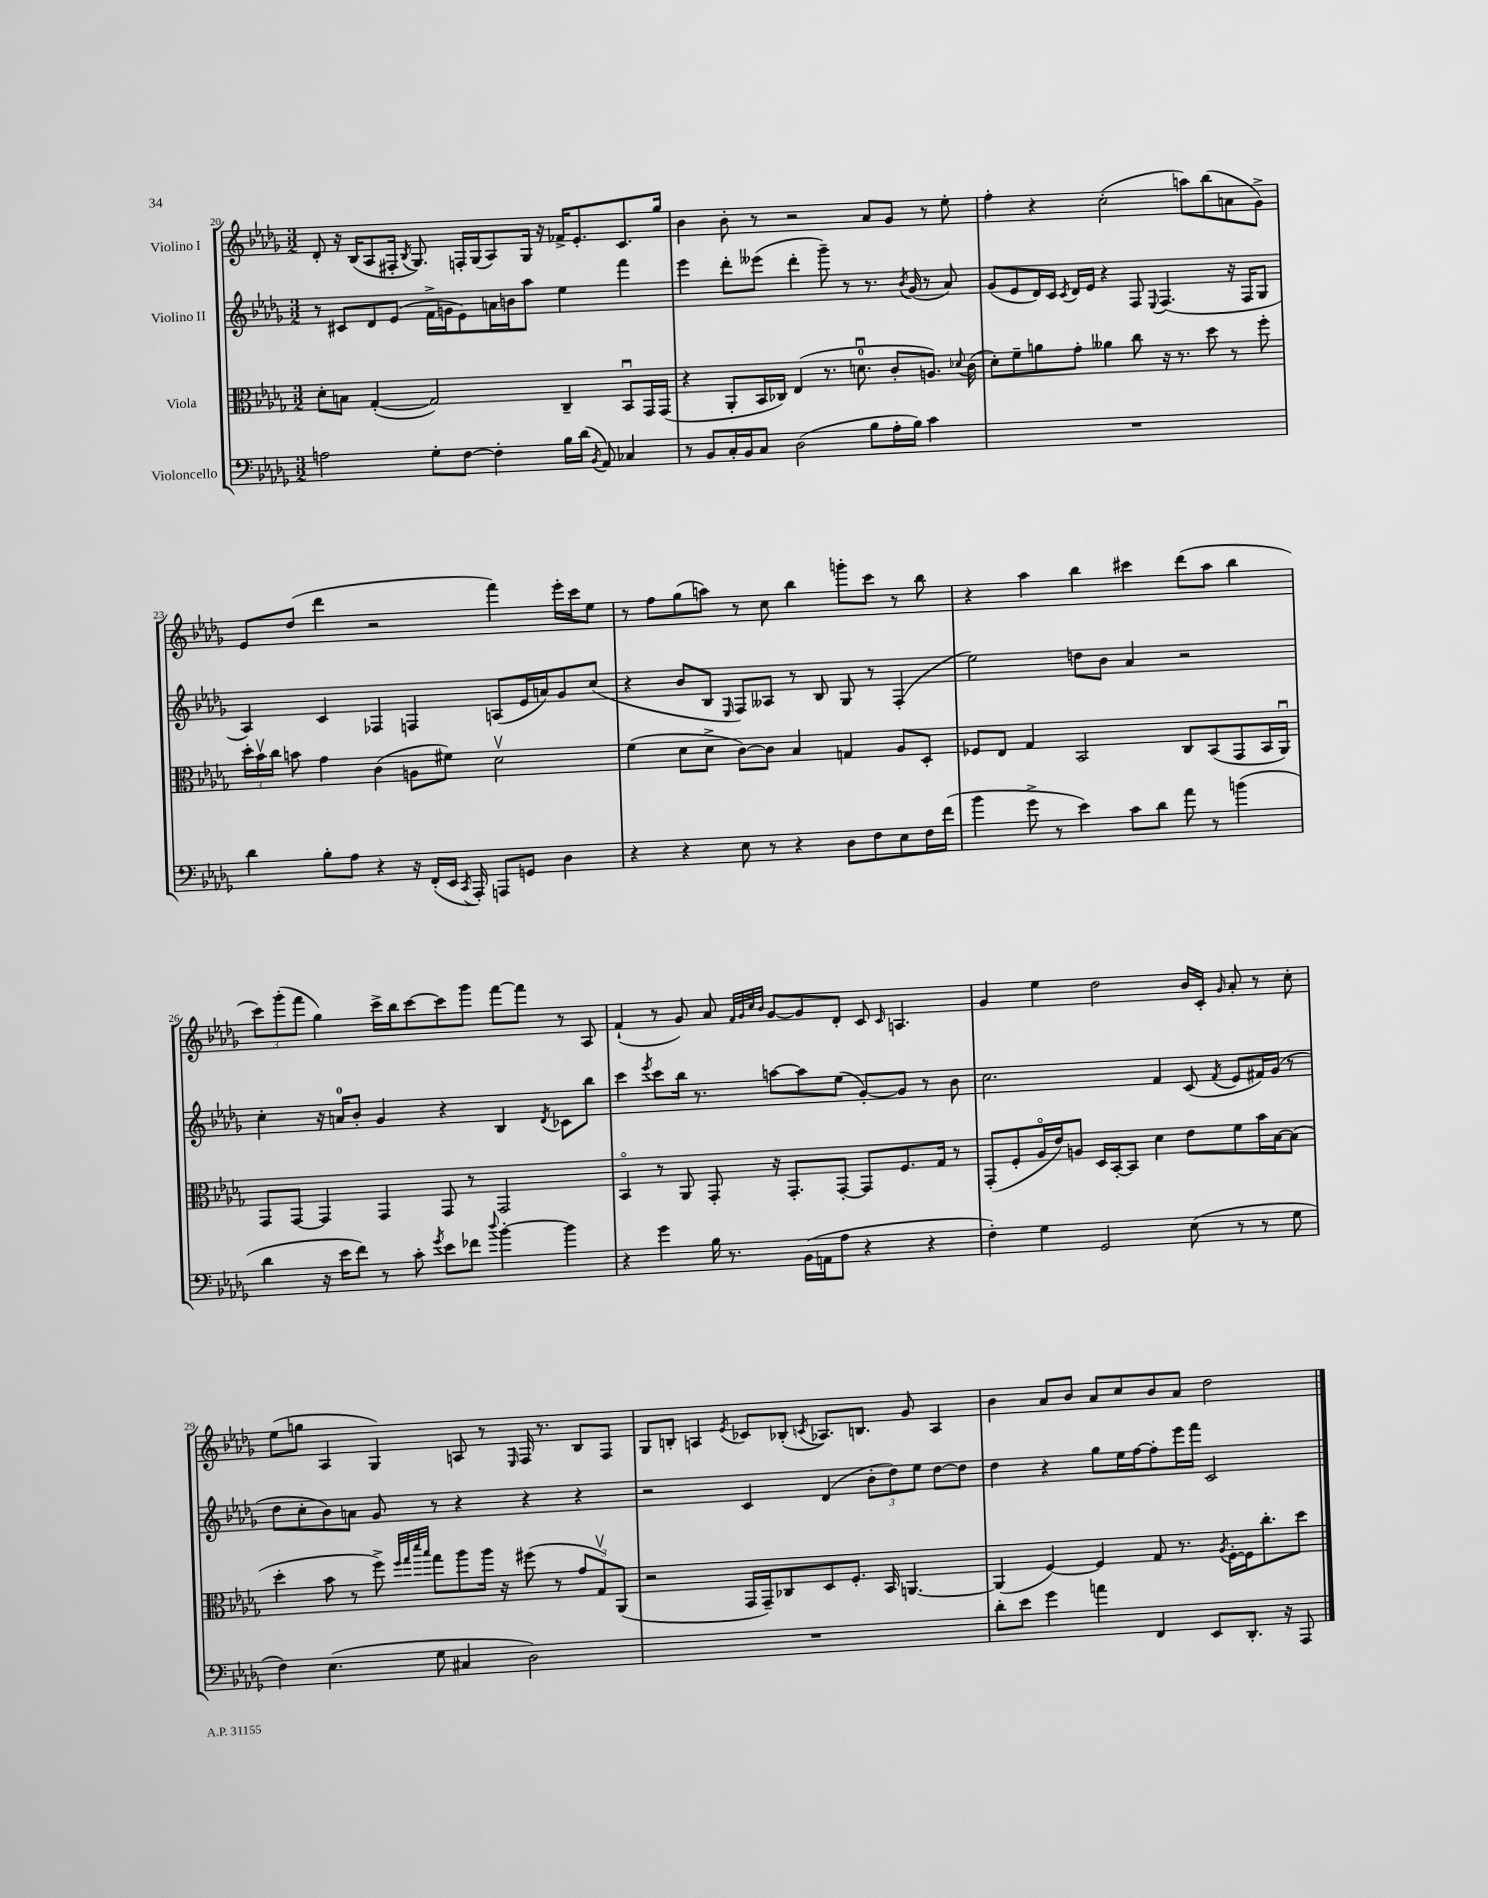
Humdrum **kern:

**kern	**kern	**kern	**kern
*part4	*part3	*part2	*part1
*staff4	*staff3	*staff2	*staff1
*I"Violoncello	*I"Viola	*I"Violino II	*I"Violino I
*clefF4	*clefC3	*clefG2	*clefG2
*k[b-e-a-d-g-]	*k[b-e-a-d-g-]	*k[b-e-a-d-g-]	*k[b-e-a-d-g-]
*M3/2	*M3/2	*M3/2	*M3/2
=20	=20	=20	=20
2An\	8d-'\L	8r	8d-'/
.	8Bn\J	8c#X/L	16r
.	.	.	(16B-/KL
.	([4G-'/	8d-/	8A-/
.	.	(8e-/J	16F#X'/Jk
.	.	.	8qB-/
.	.	.	8.G-/)
8G-'\L	2G-/])	16f^\LL	.
.	.	16gn\J	.
[8F\J	.	8e-\)	16Fn'/LL
.	.	.	(16G-/J
4F'\]	.	16an\L	8A-/)
.	.	16bn\J	.
.	.	8aa-\J	16G-/Jk
.	.	.	16r
16B-\LL	4C~/	4ee-\	16f-X^/KL
(16d-\JJ	.	.	8.e-'/
8qBB-/	.	.	.
8AA-/)	.	.	.
4C-X/	8BB-u/L	4fff\	8.c/
.	16GG-/L	.	.
.	(16GG-/JJ	.	16gg-/Jk
=21	=21	=21	=21
8r	4r	4eee-\	4b-\
8BB-/L	.	.	.
16C'/L	8AA-'/L	8ddd-'\L	8b-'\
16BB-/J	.	.	.
8C/J	16BB-/L	(8eee--X\J	8r
.	16C-X/JJ)	.	.
(2D-\	(4E-/	4ddd-'\	2r
.	8.r	8ggg-~\)	.
.	.	8r	.
.	8.dnu\	.	.
8B-\L	.	8.r	8a-/L
16A-'\L	8c'/L	.	8g-/J
.	.	8qb-/	.
16B-\JJ)	.	(16g-/	.
4c\	8.An/J)	8r	8r
.	.	8a-/)	8ee-'\
.	8qqd-X/	.	.
.	(16c\	.	.
=22	=22	=22	=22
1.r	8d-'\L)	(8g-/L	4ff'\
.	8f~\	8e-/	.
.	8an\	16d-/L)	4r
.	.	16c/JJ	.
.	.	8qc/	.
.	8g-'\J	16d-/LL	.
.	.	16e-/JJ	.
.	4a--X\	4r	(2cc'\
.	8cc\	8F/	.
.	.	8qqE-/	.
.	16r	(4.F/	.
.	8.r	.	.
.	.	.	8aan\L)
.	8dd-\	.	(8bb-\
.	8r	16r	8an\
.	.	16F/KL	.
.	8ff'\	8G-/J	8g-^\J)
!!LO:LB:g=z
=23	=23	=23	=23
4d-\	24dd-'\LL	4A-/)	8e-/L
.	24b-v\	.	.
.	24cc\JJ	.	.
.	8bn\	.	(8dd-/J
8B-'\L	4g-\	4c/	4ddd-\
8A-\J	.	.	.
4r	(4c\	4F-X/	2r
16r	8An\L	4Fn/	.
(16FF'/LL	.	.	.
16EE-/JJ	8f#X\J)	.	.
8qCC/	.	.	.
16AAA-'/)	.	.	.
8AAAn/L	2d-v\	(8An/L	4fff\)
8GGn/J	.	16e-/L	.
.	.	16an/J)	.
4D-\	.	8g-/	16eee-'\LL
.	.	.	16ccc\J
.	.	(8cc/J	8ee-\J
=24	=24	=24	=24
4r	(4f\	4r	8r
.	.	.	8ff\L
4r	8d-\L	8b-/L	(8gg-\
.	8d-^\J	8B-/J	8aan\J)
.	.	16qqE-/	.
8E-\	[8c\L)	8F/L)	8r
8r	8c\J]	8A--X/J	8cc\
4r	4B-/	8r	4bb-\
.	.	8B-/	.
8D-\L	4Gn/	8G-/	8gggn'\L
8F\	.	8r	8ccc\J
8E-\	8A-/L	(4F'/	8r
16F\L	8D-'/J	.	8bb-\
(16f\JJ	.	.	.
=25	=25	=25	=25
4b-\	8F-X/L	2ee-\)	4r
.	8E-/J	.	.
8g-^\	4G-/	.	4aa-\
8r	.	.	.
4e-\)	2BB-/	8ddn\L	4bb-\
.	.	8b-\J	.
8c\L	.	4a-/	4ccc#X\
8d-\J	.	.	.
8a-\	8C/L	2r	(8ddd-\L
8r	(8BB-/	.	8aa-\J
(4bn\	8GG-/	.	4bb-\
.	16BB-/L	.	.
.	16AA-u/JJ)	.	.
!!LO:LB:g=z
=26	=26	=26	=26
4d-\	8GG-/L	4cc'\	12ccc\L)
.	.	.	(12ggg-'\
.	[8GG-/J	.	.
.	.	.	12fff\J
16r	4GG-/]	16r	4gg-\)
16e-\KL	.	16an/KL	.
8f\J)	.	8b-'/J	.
8r	4GG-/	4g-/	16ccc^\LL
.	.	.	16bb-\J
8c'\	.	.	[8ccc\
8qg-/	.	.	.
8e-\L	8GG-/	4r	8ccc\]
8f-X\J	8r	.	8ggg-\J
8qqdd-/	.	.	.
[4b-'\	2GG-/	4B-/	[8fff\L
.	.	.	8fff\J]
.	.	8qd-/	.
4b-\]	.	8c-X\L	8r
.	.	8bb-\J	8A-/
=27	=27	=27	=27
4r	4BB-/	4ccc\	(4f`/
.	.	8qeee-/	.
4g-\	8r	8ccc\L	8r
.	8AA-/	16bb-\Jk	8g-/)
.	.	8.r	.
16B-\	8GG-'/	.	8a-/
8.r	.	.	.
.	.	.	32qqf/LLL
.	.	.	32qqg-/
.	.	.	32qqcc/
.	.	.	32qqb-/JJJ
.	16r	[8aan\L	[8g-/L
.	8.GG-'/L	.	.
(16BB-\LL	.	8aa\]	8g-/]
16AAn\J	.	.	.
8A-\J	[8GG-'/J	(8ee-\J	8d-'/J
4r	8GG-/L]	[8g-'/L)	8c/
.	.	.	16qqc/
.	8.F/	8g-/J]	4.An/
4r	.	8r	.
.	16G-/Jk	.	.
.	8r	8b-\	.
=28	=28	=28	=28
4F'\)	(8GG-'/L	2.cc\	4g-/
.	8F'/	.	.
4G-\	16A-/L	.	4ee-\
.	16e-/J)	.	.
.	8An/J	.	.
2GG-/	16D-/LL	.	2dd-\
.	[16BB-'/J	.	.
.	8BB-/J]	.	.
.	4d-\	4f/	.
(8E-\	8e-\L	(8c/	16b-/LL
.	.	.	16c'/JJ
.	.	8qf/	16qqg-/
8r	8f\	8e-/L	8a-'/
8r	16b-\L	16f#X/L)	8r
.	[16B-\J	(16g-/JJ	.
8G-\	(8B-\J]	8r	8cc'\
!!LO:LB:g=z
=29	=29	=29	=29
4F\)	4dd-'\	8dd-\L	(8ee-\L
.	.	8cc'\	8ggn\J
(4.E-\	8b-\	8b-\)	4A-/
.	8r	8an\J	.
.	8ff^\)	8g-/	4G-/)
.	32qqff/LLL	.	.
.	32qqgg-/	.	.
.	32qqddd-/	.	.
.	32qqbb-/JJJ	.	.
8G-\	8gg-\L	8r	.
4C#X/	8aa-\	4r	8An/
.	16aa-\Jk	.	8r
.	16r	.	.
.	.	.	16qqE-/
2D-\)	(8ff#X\	4r	16F/
.	.	.	8.r
.	8r	.	.
.	12g-/L	4r	8B-/L
.	12G-v/)	.	.
.	.	.	8F/J
.	(12AA-/J	.	.
=30	=30	=30	=30
1.r	2r	2r	8G-/L
.	.	.	8Bn'/J
.	.	.	4An/
.	.	.	8qe-/
.	16GG-/LL	4c/	8c-X/L
.	16GG-~/J)	.	.
.	8C-X/	.	(8B-X'/J
.	.	.	8qcn/
.	8D-/	(4d-/	8.A-X/L)
.	8.F'/J	.	.
.	.	.	8.Bn/J
.	.	12b-'\L	.
.	16BB-/	.	.
.	.	12dd-\)	.
.	[4.AAn/	.	8g-/
.	.	12ee-\J	.
.	.	[8dd-\L	4A-/
.	.	8dd-\J]	.
=31	=31	=31	=31
8d-'\L	(4AA/]	4dd-\	4b-\
8e-\J	.	.	.
4g-\	[4F/)	4r	8a-/L
.	.	.	8b-/J
4an\	4F/]	8gg-\L	8a-/L
.	.	16ee-\L	8cc/
.	.	[16ff\J	.
4FF/	8G-/	8ff'\]	8b-/
.	8.r	16eee-\L	8a-/J
.	.	16fff\JJ	.
8EE-/L	.	2c/	2dd-\
.	8qA-/	.	.
.	[16F'\LL	.	.
8.DD-'/J	16F\J]	.	.
.	8.cc'\	.	.
16r	.	.	.
8AAA-/	8dd-\J	.	.
==	==	==	==
*-	*-	*-	*-
